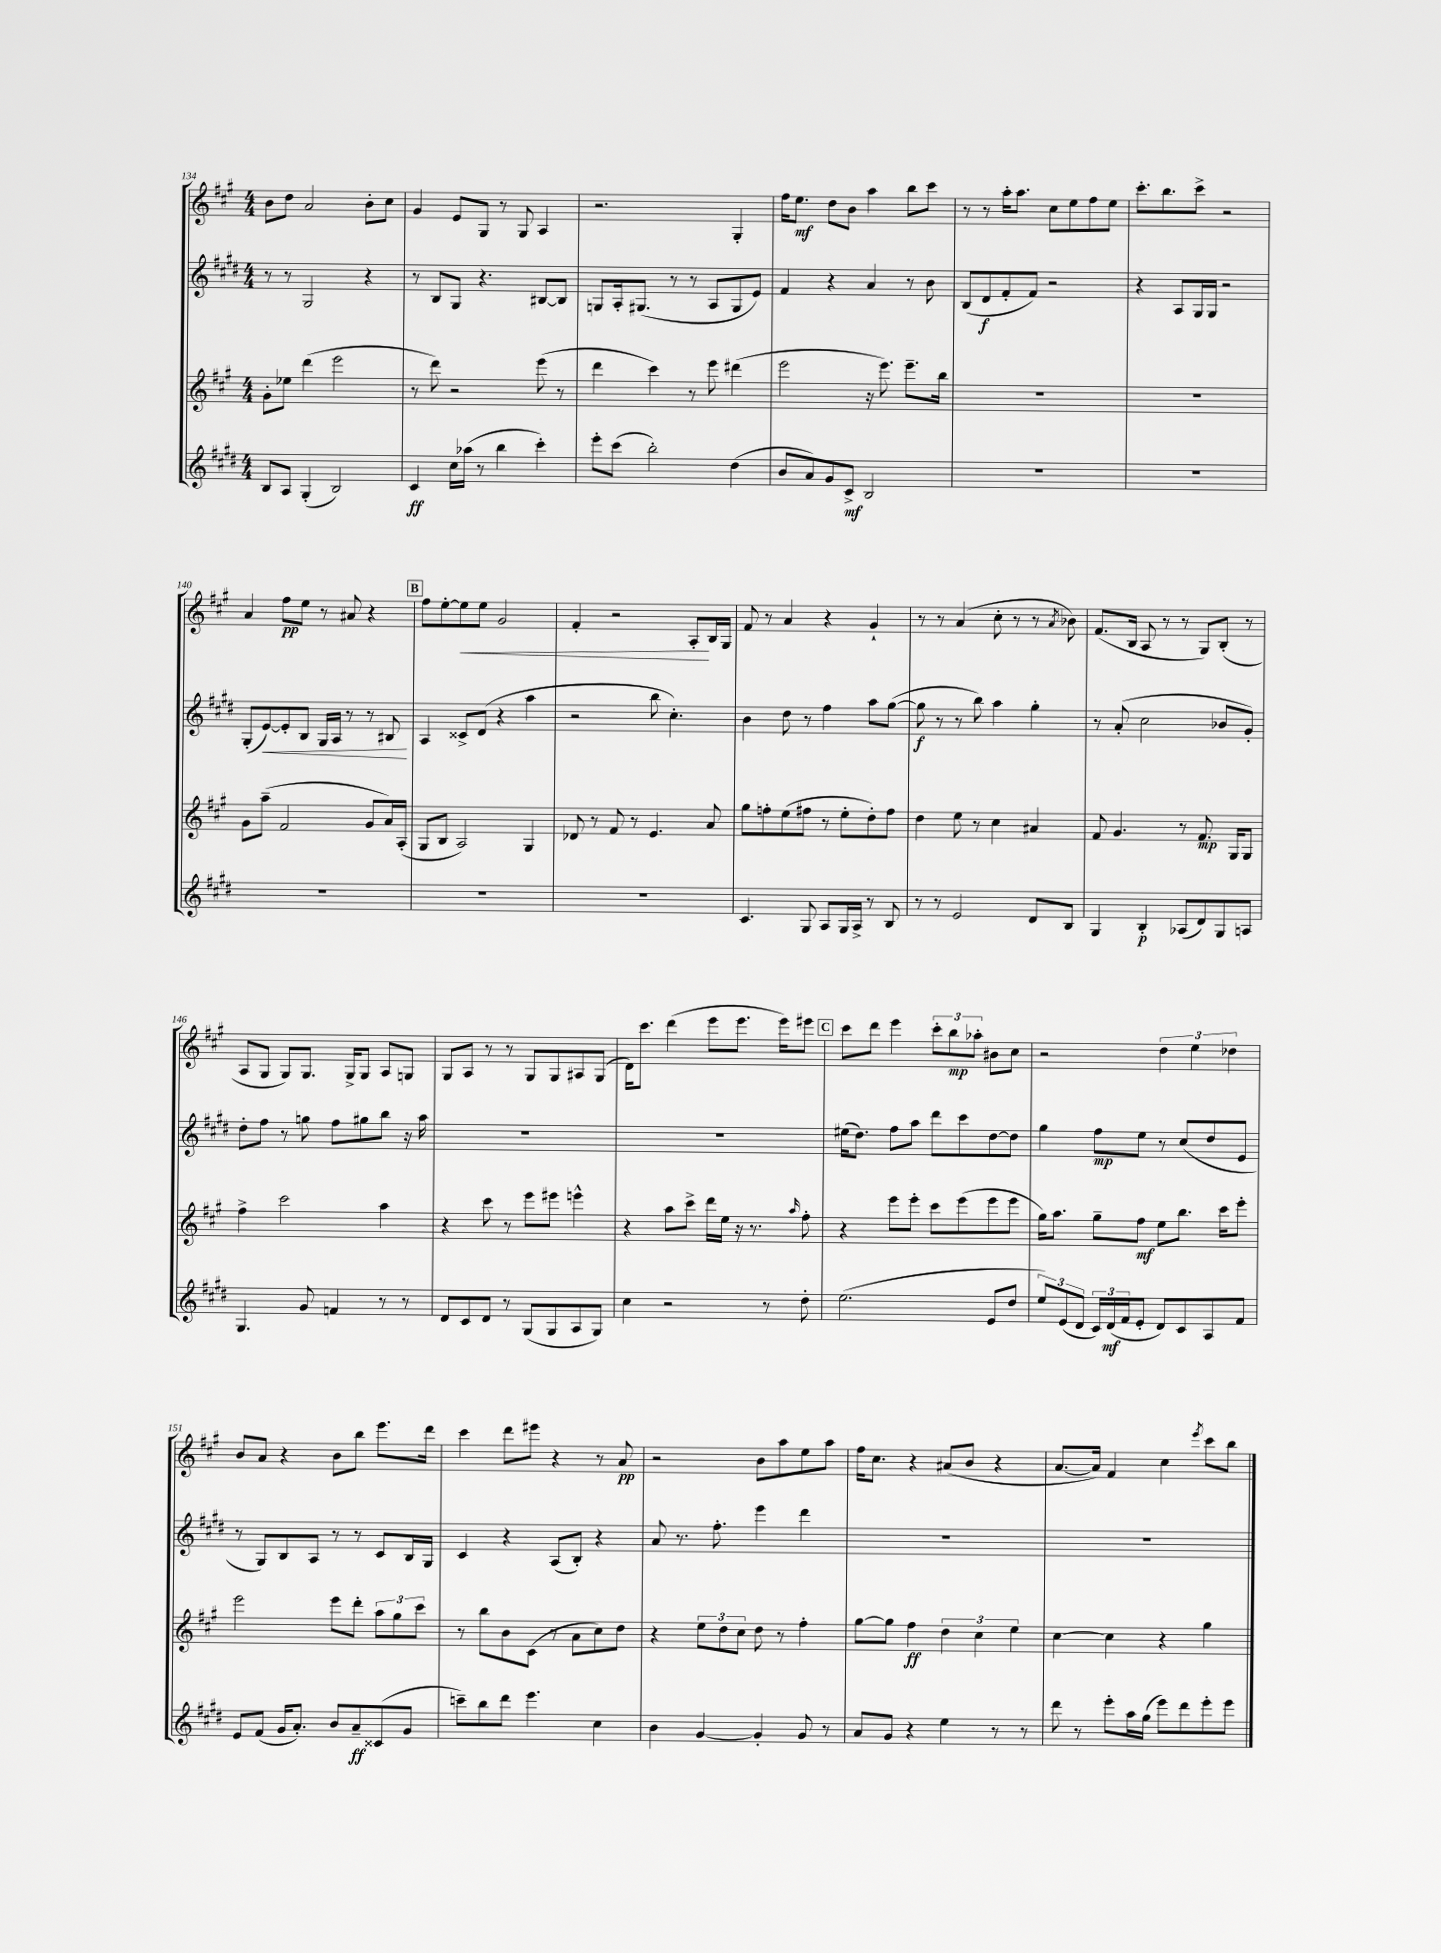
<<
\new StaffGroup <<
\new Staff = "s0" {
    \clef treble \key a \major \numericTimeSignature \time 4/4
    b'8 d''8 a'2 b'8-. cis''8 |
    gis'4 e'8 gis8 r8 gis8 a4 |
    r2. gis4-. |
    fis''16 e''8.\mf d''8 b'8 a''4 b''8 cis'''8 |
    r8 r8 a''16-. a''8. cis''8 e''8 fis''8 e''8 |
    cis'''8.-. b''8. cis'''8-> r2 |
    a'4 fis''8\pp e''8 r8 ais'8 r4 |
    \mark \markup { \box "B" } fis''8 e''8~-. e''8\< e''8 gis'2 |
    fis'4-. r2 a8-.\! b16 gis16 |
    fis'8 r8 a'4 r4 gis'4-! |
    r8 r8 a'4( cis''8-. r8 r8 \acciaccatura { a'8 } bes'8) |
    fis'8.( b16 a8 r8 r8 gis8) b8-.( r8 |
    a8 gis8 gis8) gis8. gis16-> gis8 a8 g8 |
    gis8 a8 r8 r8 gis8 gis8 ais8 gis8( |
    d'16) cis'''8. d'''4( e'''8 e'''8. e'''16) eis'''8 |
    \mark \markup { \box "C" } cis'''8 d'''8 e'''4 \tuplet 3/2 { cis'''8-. b''8\mp aes''8-. } bis'8 cis''8 |
    r2 \tuplet 3/2 { d''4 e''4 des''4 } |
    b'8 a'8 r4 b'8 b''8 e'''8. d'''16 |
    cis'''4 d'''8 eis'''8 r4 r8 a'8\pp |
    r2 b'8 a''8 e''8 a''8 |
    fis''16 cis''8. r4 ais'8( b'8 r4 |
    a'8.~ a'16) fis'4 cis''4 \acciaccatura { e'''8 } cis'''8 b''8 \bar "|." |
}
\new Staff = "s1" {
    \clef treble \key e \major \numericTimeSignature \time 4/4
    r8 r8 gis2 r4 |
    r8 b8 gis8 r4. bis8~ bis8 |
    g8 a16-. gis8.( r8 r8 a8 gis8 e'8) |
    fis'4 r4 a'4 r8 b'8 |
    b8( dis'8\f fis'8-. fis'8) r2 |
    r4 a8 gis16 gis16 r2 |
    gis8-.( e'8~\<) e'8-. b8 gis16 a16 r8 r8 bis8\! |
    \mark \markup { \box "B" } a4 cisis'8-> dis'8( r4 a''4 |
    r2 b''8 cis''4.-.) |
    b'4 dis''8 r8 fis''4 a''8 gis''8~( |
    gis''8\f r8 r8 b''8) a''4 gis''4-. |
    r8 a'8-.( cis''2 bes'8 gis'8-.) |
    dis''8-. fis''8 r8 g''8 fis''8 gis''8 b''8 r16 a''16 |
    r1 |
    r1 |
    \mark \markup { \box "C" } eis''16( dis''8.) fis''8 a''8 dis'''8 cis'''8 dis''8~ dis''8 |
    gis''4 fis''8\mp e''8 r8 cis''8( dis''8 e'8 |
    r8 gis8) b8 a8 r8 r8 cis'8 b16 gis16 |
    cis'4 r4 a8( b8-.) r4 |
    a'8 r8. fis''8.-. e'''4 dis'''4 |
    R1 |
    R1 \bar "|." |
}
\new Staff = "s2" {
    \clef treble \key a \major \numericTimeSignature \time 4/4
    gis'8-. ees''8 d'''4( e'''2 |
    r8 d'''8) r2 e'''8( r8 |
    d'''4 cis'''4) r8 e'''8 dis'''4( |
    e'''2 r16 e'''8.) e'''8.-- b''16 |
    R1 |
    R1 |
    gis'8 a''8--( fis'2 gis'8 a'16) a16-.( |
    \mark \markup { \box "B" } gis8 b8 a2) gis4 |
    des'8 r8 fis'8 r8 e'4. a'8 |
    gis''8 f''8-. e''8( fis''8 r8 e''8-. d''8-.) fis''8 |
    d''4 e''8 r8 cis''4 ais'4 |
    fis'8 gis'4. r8 fis'8.\mp gis16 gis8 |
    fis''4-> cis'''2 a''4 |
    r4 cis'''8 r8 e'''8 eis'''8 e'''4-^ |
    r4 a''8 cis'''8-> d'''16 e''16 r16 r8. \grace { a''16 } fis''8-. |
    \mark \markup { \box "C" } r4 e'''8 e'''8-. cis'''8 e'''8( e'''8 e'''8 |
    gis''16) a''8. gis''8-- fis''8\mf e''8 b''8. cis'''16 e'''8-. |
    e'''2 e'''8 d'''8-. \tuplet 3/2 { a''8 gis''8 cis'''8 } |
    r8 b''8 b'8 cis'8( r8 a'8 cis''8) d''8 |
    r4 \tuplet 3/2 { e''8 d''8 cis''8 } d''8 r8 fis''4-. |
    gis''8~ gis''8 fis''4\ff \tuplet 3/2 { d''4 cis''4 e''4 } |
    cis''4~ cis''4 r4 gis''4 \bar "|." |
}
\new Staff = "s3" {
    \clef treble \key e \major \numericTimeSignature \time 4/4
    b8 a8 gis4-.( b2) |
    cis'4\ff cis''16 aes''16( r8 b''4 cis'''4-.) |
    e'''8-. cis'''8( b''2-.) dis''4( |
    b'8 a'8) gis'8 cis'8->\mf b2 |
    R1 |
    R1 |
    R1 |
    \mark \markup { \box "B" } R1 |
    R1 |
    cis'4. gis8 a8 gis16 a16-> r8 b8 |
    r8 r8 e'2 dis'8 b8 |
    gis4 b4-.\p aes8( dis'8) gis8 a8 |
    gis4. gis'8 f'4 r8 r8 |
    dis'8 cis'8 dis'8 r8 gis8( gis8 a8 gis8) |
    cis''4 r2 r8 dis''8-. |
    \mark \markup { \box "C" } e''2.( e'8 dis''8 |
    \tuplet 3/2 { e''8) e'8( dis'8 } \tuplet 3/2 { cis'16) dis'16\mf( fis'16 } e'8-. dis'8) cis'8 a8 fis'8 |
    e'8 fis'8( gis'16 a'8.-.) b'8 a'8--\ff cisis'8( gis'8 |
    c'''8--) b''8 dis'''8 e'''4. cis''4 |
    b'4 gis'4~ gis'4-. gis'8 r8 |
    a'8 gis'8 r4 e''4 r8 r8 |
    dis'''8 r8 e'''8-. a''16 gis''16( e'''8) dis'''8 e'''8-. e'''8 \bar "|." |
}
>>
>>
\layout { \context { \Score currentBarNumber = #134 } }
